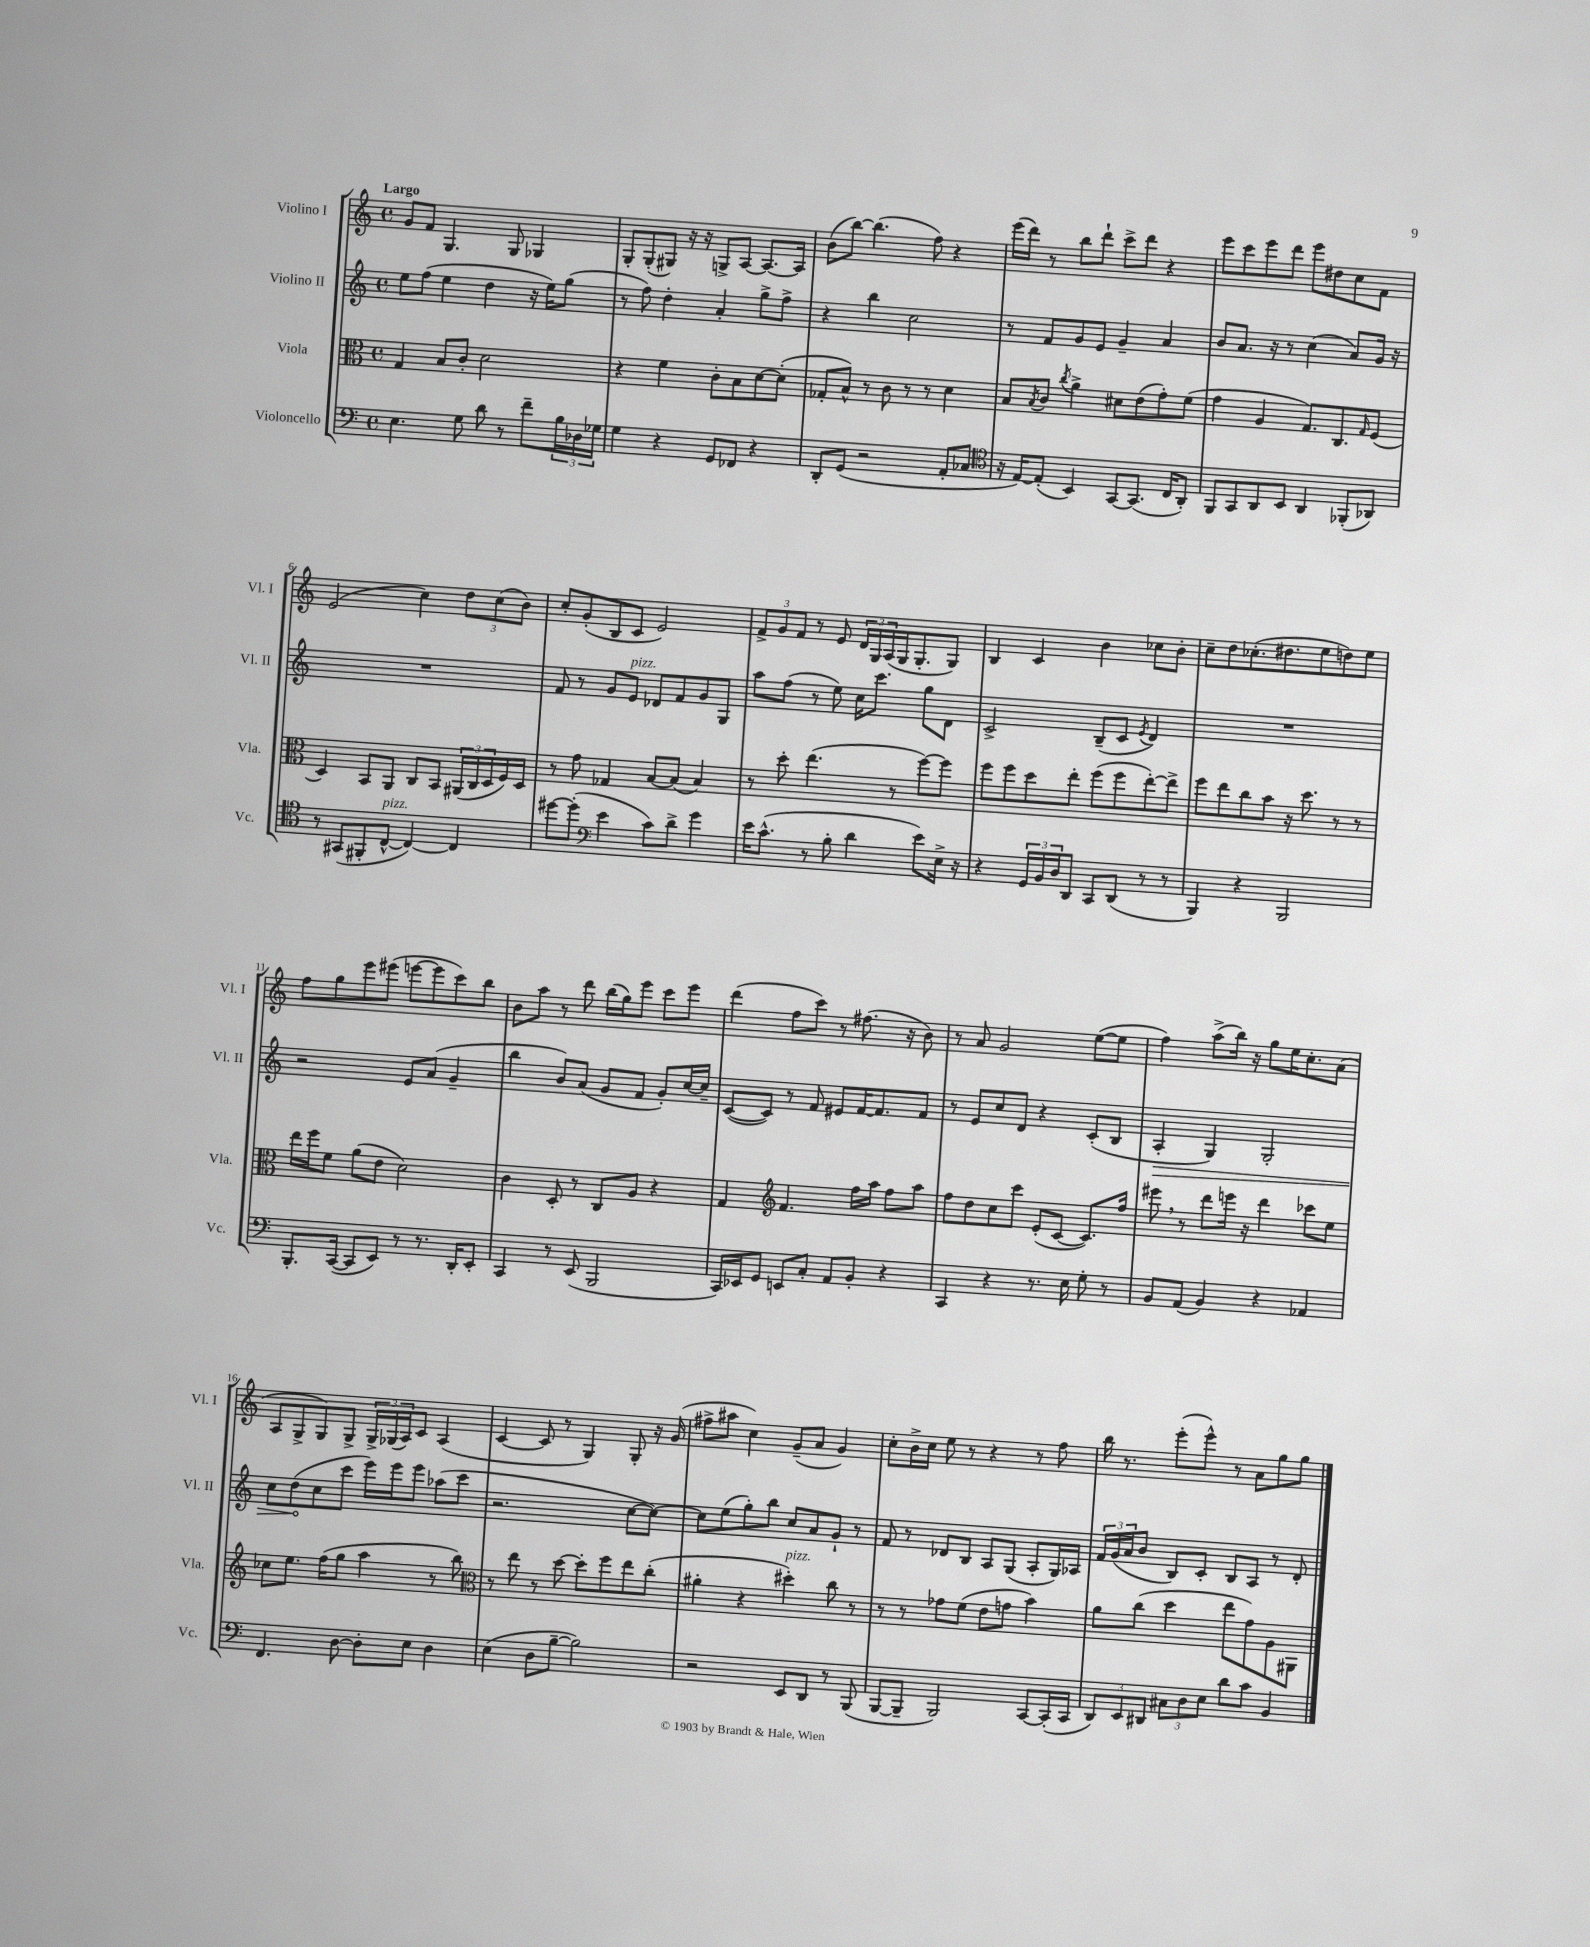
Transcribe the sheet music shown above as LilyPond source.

<<
\new StaffGroup <<
\new Staff = "s0" \with { instrumentName = "Violino I" shortInstrumentName = "Vl. I" } {
    \clef treble \key c \major \defaultTimeSignature \time 4/4 \tempo "Largo"
    g'8 f'8 g4. g8 ges4 |
    g8-. g8-.( gis8) r16 r16 g8-> a8~ a8.~ a16 |
    b'8( b''8~) b''4.( f''8) r4 |
    e'''16( d'''16) r8 b''8 d'''8-! c'''8-> d'''8 r4 |
    e'''8 c'''8 e'''8 d'''8 e'''8 dis''8 c''8 f'8 |
    e'2( c''4) \tuplet 3/2 { d''8 c''8( b'8) } |
    c''8-. g'8-.( b8 c'8 e'2) |
    \tuplet 3/2 { f'8-> g'8 f'8 } r8 e'8 \tuplet 3/2 { d'16 g16 a16( } g16 g8.-. g8) |
    b4 c'4 b'4 ces''8 b'8-. |
    c''8-- d''8 ces''8.-.( dis''8. e''8 d''8) e''8 |
    f''8 g''8 e'''8 eis'''8( e'''8~ e'''8 c'''8) b''8 |
    b'8 a''8 r8 d'''8 b''16( g''16) e'''8 c'''8 e'''8 |
    d'''4( f''8 c'''8) r8 fis''8.( r16 b'8) |
    r8 a'8 g'2 e''8~( e''8 |
    f''4) a''8->( b''16) r16 g''8 e''16 c''8.-. a'8( |
    a8 g8-> g8) g8-> \tuplet 3/2 { g16-> ges16( a16) } c'8 a4( |
    c'4~ c'8 r8 g4) g8-. r16 g'16( |
    fis''8-> ais''8 c''4) g'8--( a'8 g'4) |
    c''8-. b'16-> c''16 e''8 r8 r4 r8 f''8 |
    b''16 r8. e'''8-.( e'''8-^) r8 a'8 g''8 g''8 \bar "|." |
}
\new Staff = "s1" \with { instrumentName = "Violino II" shortInstrumentName = "Vl. II" } {
    \clef treble \key c \major \defaultTimeSignature \time 4/4
    e''8 f''8( e''4 d''4 r16 e''16) g''8( |
    r8 f''8) d''4-. a'4-. g''8-> f''8-> |
    r4 b''4 c''2 |
    r8 f'8 g'8 e'8 g'4-- a'4 |
    b'8 a'8. r16 r8 c''4( a'8) g'16 r16 |
    R1 |
    f'8 r8 g'8 e'8^\markup { \italic "pizz." } des'8 f'8 g'8 g8 |
    a''8 f''8( r8 e''8) c''16 c'''8. g''8 d'8 |
    c'2-> b8--( c'8 \acciaccatura { e'8 } d'4) |
    R1 |
    r2 e'8 a'8( g'4-- |
    b''4 b'8) a'8( g'8 f'8 g'8-.) c''16~ c''16-- |
    c'8~( c'8) r8 f'8 eis'8 f'16~ f'8. f'8 |
    r8 e'8 c''8 d'8 r4 c'8-.( b8 |
    \once \override Hairpin.circled-tip = ##t a4-.\> g4) g2-. |
    c''8 d''8\!( c''8 c'''8 e'''16) e'''16 e'''8 aes''8( c'''8 |
    r2. c''8~ c''8~) |
    c''8 e''8( g''8-.) b''8 c''8 a'8 g'8-! r8 |
    f'8 r8 des'8 b8 a8 g8( a8-. g16) aes16 |
    \tuplet 3/2 { f'16 g'16( a'16 } b'8 b8) c'8-. b8 a8 r8 d'8-. \bar "|." |
}
\new Staff = "s2" \with { instrumentName = "Viola" shortInstrumentName = "Vla." } {
    \clef alto \key c \major \defaultTimeSignature \time 4/4
    g4 b8 c'8-. d'2 |
    r4 f'4 c'8-. b8 d'8~ d'8-.( |
    ges8-. b8-^) r8 c'8 r8 r8 d'4 |
    b8 \acciaccatura { b8 } c'8 \acciaccatura { c''8 } a'4-> dis'8 e'8( g'8-.) f'8( |
    g'4 a4 g8.) c8. \grace { g16 } f8( |
    d4) b,8 a,8 c8 b,8 \tuplet 3/2 { ais,16( c16 d16 } f16) d16 |
    r8 g'8 ges4 b8~ b8( b4) |
    r8 d''8-. e''4.( r8 f''8~) f''8 |
    f''8 f''8 d''8 e''8-. f''8( f''8 e''8~-.) e''8-> |
    f''8 e''8 c''8 b'8 r16 d''8. r8 r8 |
    e''16 f''16 f'8 a'8( e'8 d'2) |
    c'4 d8-. r8 c8 a8 r4 |
    g4 \clef treble f'4. f''16 a''16 f''8 a''8 |
    f''8 d''8 c''8 c'''8 e'8-.( c'8~ c'8.) f''16 |
    eis'''8 \breathe r8 d'''8 e'''16 r16 d'''4 ces'''8 e''8 |
    ces''8 e''8. f''16( g''8 a''4 r8 b''8) |
    \clef alto r8 e''8 r8 d''8~ d''8-. f''8 e''8 c''8-.( |
    ais'4-. r4 dis''4-.^\markup { \italic "pizz." }) c''8 r8 |
    r8 r8 ges'8 f'8( e'8 g'8 b'4) |
    a'8 c''8( d''4 e''8 g'8) a8 ais,8 \bar "|." |
}
\new Staff = "s3" \with { instrumentName = "Violoncello" shortInstrumentName = "Vc." } {
    \clef bass \key c \major \defaultTimeSignature \time 4/4
    e4. g8 d'8 r8 f'8-- \tuplet 3/2 { b16 des16 ges16 } |
    g4 r4 g,8 fes,8 r4 |
    d,8-. g,8( r2 a,8-. ces8 |
    \clef tenor r16 e16~) e8-.( b,4) g,8~ g,8.( c16 a,8-.) |
    f,8 g,8 a,8 b,8 a,4 fes,8-.( aes,8) |
    r8 gis,8( fis,8-. c8~-^^\markup { \italic "pizz." } c4~) c4 |
    dis''8~ dis''8-.( \clef bass e'4 c'8) d'8-> g'4 |
    e'16 c'8.-^( r8 b8-. d'4 e'8) e16-> r16 |
    r4 \tuplet 3/2 { g,16 b,16 d16 } d,8 c,8 d,8( r8 r8 |
    b,,4) r4 b,,2 |
    b,,8.-. c,16~( c,8 e,8) r8 r8. d,16-. e,8-. |
    c,4 r8 e,8( b,,2 |
    c,16) ees,16 g,8 e,8 c8-. a,8 b,8-. r4 |
    c,4 r4 r8. e16 g8-. r8 |
    b,8 a,8( b,4) r4 aes,4 |
    f,4. d8~ d8-. e8 d4 |
    e4( d8 b8~-- b2) |
    r2 e,8 d,8 r8 b,,8( |
    b,,8~ b,,8-- b,,2) c,8~ c,16-.( c,16 |
    \tuplet 3/2 { d,8) e,8 dis,8 } \tuplet 3/2 { cis8 d8 e8 } d'8 c'8 b,4 \bar "|." |
}
>>
>>
